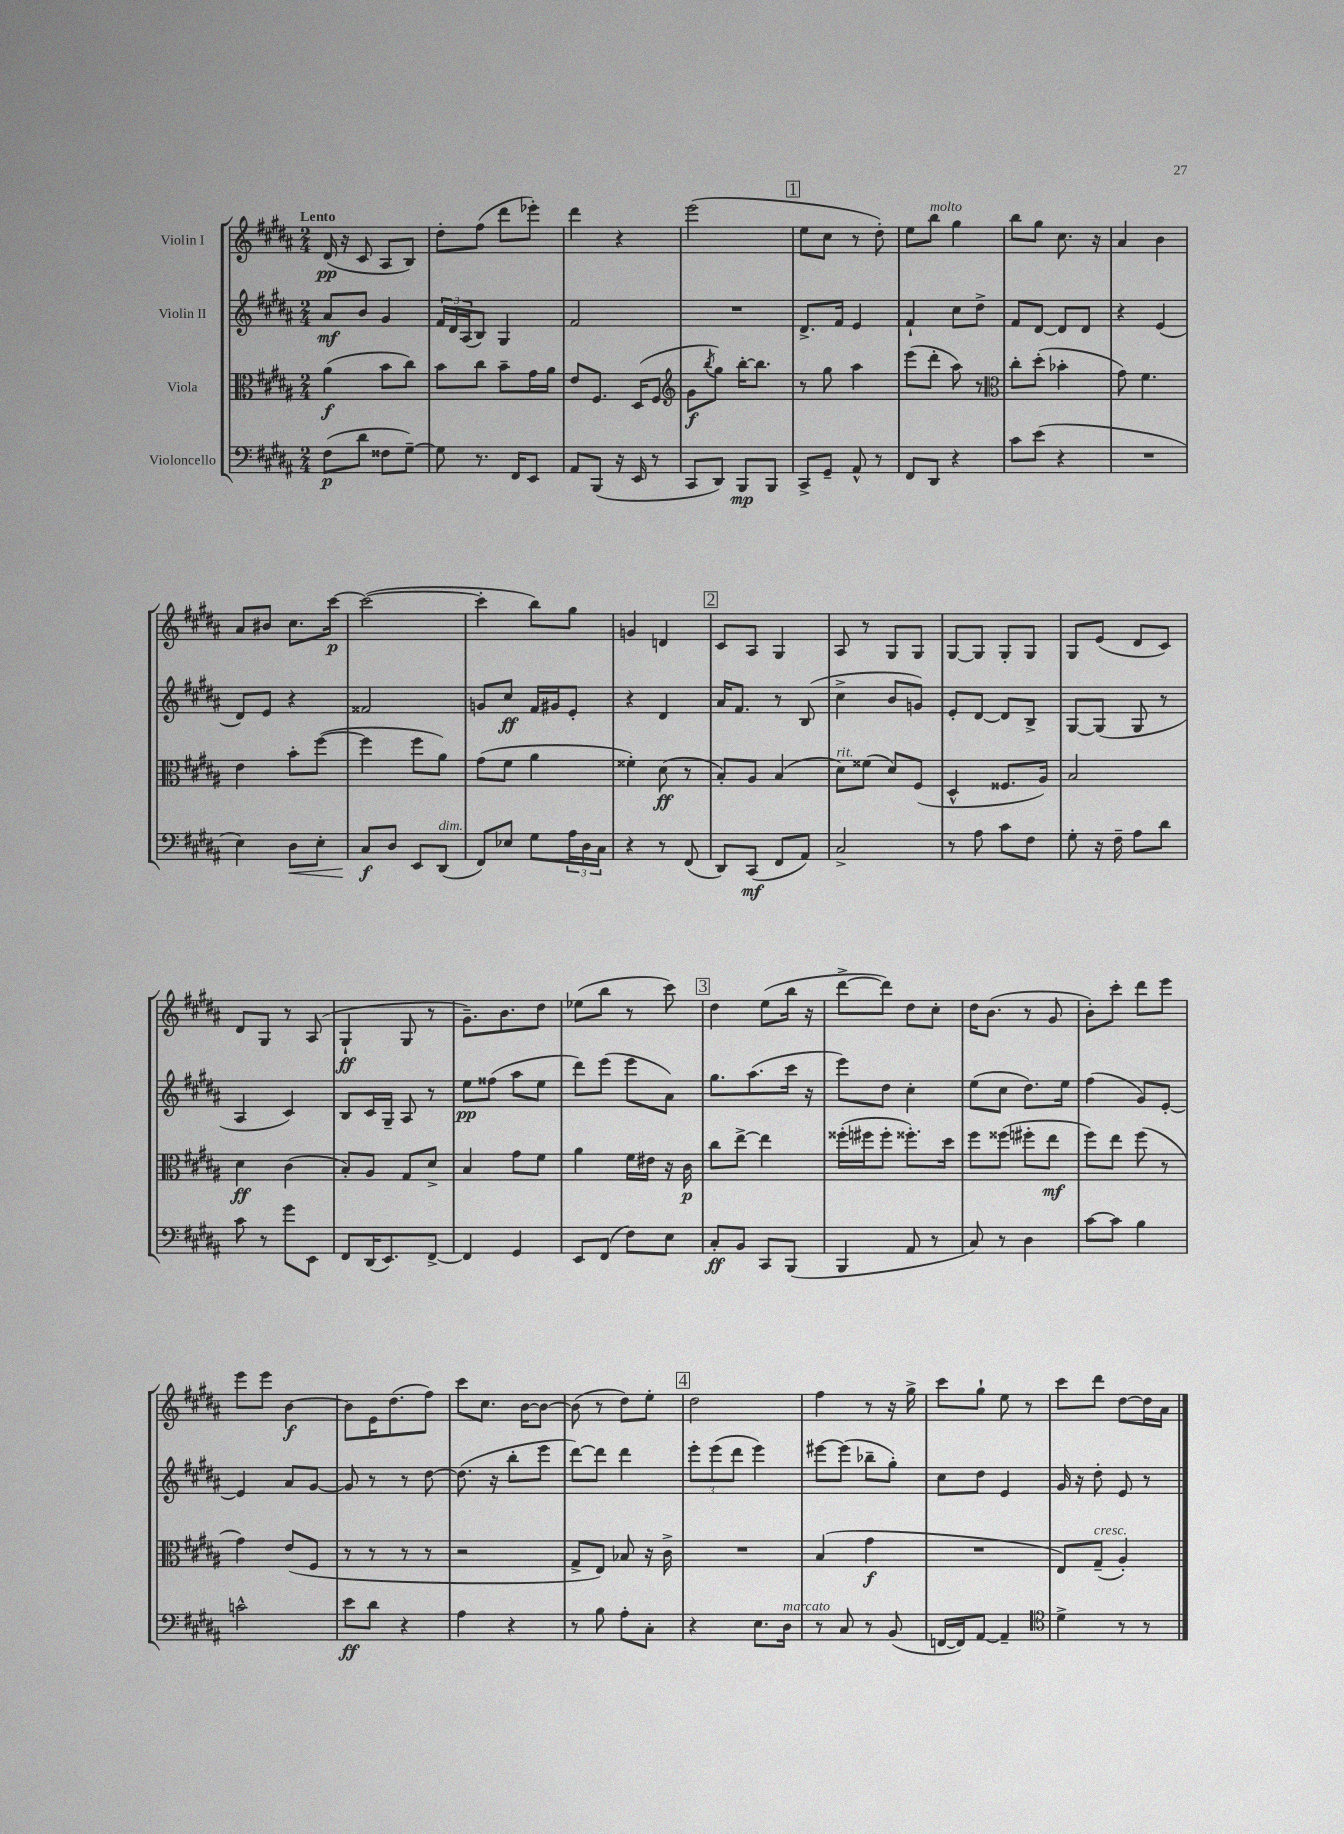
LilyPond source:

<<
\new StaffGroup <<
\new Staff = "s0" \with { instrumentName = "Violin I" } {
    \clef treble \key b \major \numericTimeSignature \time 2/4 \tempo "Lento"
    dis'16\pp( r16 cis'8 ais8 b8) |
    dis''8-. fis''8( dis'''8 ees'''8-.) |
    dis'''4 r4 |
    e'''2( |
    \mark \markup { \box "1" } e''8 cis''8 r8 dis''8-.) |
    e''8 b''8^\markup { \italic "molto" } gis''4 |
    b''8 gis''8 cis''8. r16 |
    ais'4 b'4 |
    ais'8 bis'8 cis''8. cis'''16~\p |
    cis'''2~( |
    cis'''4-. b''8) gis''8 |
    g'4 d'4 |
    \mark \markup { \box "2" } cis'8 ais8 gis4 |
    ais8 r8 gis8 gis8 |
    gis8~ gis8 gis8-. gis8 |
    gis8 e'8( dis'8 cis'8) |
    dis'8 gis8 r8 ais8( |
    gis4-!\ff gis8 r8 |
    gis'8.--) b'8. dis''8 |
    ees''8( b''8 r8 cis'''8) |
    \mark \markup { \box "3" } dis''4 e''8( b''16 r16 |
    dis'''8~-> dis'''8) dis''8 cis''8-. |
    dis''16 b'8.( r8 gis'8 |
    b'8-.) cis'''8-. dis'''8 e'''8 |
    e'''8 e'''8 b'4~\f |
    b'8 e'16 dis''8.( fis''8) |
    cis'''8 cis''8. b'16~ b'8~ |
    b'8( r8 dis''8) e''8-. |
    \mark \markup { \box "4" } dis''2 |
    fis''4 r8 r16 gis''16-> |
    cis'''8 gis''8-! e''8 r8 |
    cis'''8 dis'''8 dis''8~ dis''16 ais'16 \bar "|." |
}
\new Staff = "s1" \with { instrumentName = "Violin II" } {
    \clef treble \key b \major \numericTimeSignature \time 2/4
    ais'8\mf b'8 gis'4 |
    \tuplet 3/2 { fis'16 dis'16 ais16( } b8) gis4 |
    fis'2 |
    R2 |
    \mark \markup { \box "1" } dis'8.-> fis'16 e'4 |
    fis'4-! cis''8 dis''8-> |
    fis'8 dis'8~ dis'8 dis'8 |
    r4 e'4( |
    dis'8) e'8 r4 |
    fisis'2 |
    g'8 cis''8\ff fis'16 gis'16 e'8-. |
    r4 dis'4 |
    \mark \markup { \box "2" } ais'16 fis'8. r8 b8( |
    cis''4-> b'8 g'8) |
    e'8-. dis'8~ dis'8 b8-> |
    gis8~ gis8( gis8 r8 |
    ais4 cis'4) |
    b8 cis'16 gis16-- ais8 r8 |
    e''8\pp fisis''8( ais''8 e''8 |
    dis'''8) e'''8( e'''8 ais'8) |
    \mark \markup { \box "3" } gis''8. ais''8.( cis'''16 r16 |
    e'''8) dis''8 cis''4-. |
    e''8( cis''8 dis''8.) e''16 |
    fis''4( gis'8) e'8~-. |
    e'4 ais'8 gis'8~ |
    gis'8 r8 r8 dis''8~ |
    dis''8.( r16 b''8-. e'''8 |
    dis'''8~) dis'''8 dis'''4 |
    \mark \markup { \box "4" } \tuplet 3/2 { e'''8-. e'''8( dis'''8 } e'''4) |
    eis'''8~ eis'''8( bes''8-- gis''8-.) |
    cis''8 dis''8 e'4 |
    gis'16 r16 dis''8-. e'8 r8 \bar "|." |
}
\new Staff = "s2" \with { instrumentName = "Viola" } {
    \clef alto \key b \major \numericTimeSignature \time 2/4
    ais'4\f( b'8 cis''8) |
    b'8 cis''8 b'8-- gis'16 ais'16 |
    e'8 fis8. dis16( fis8 |
    \clef treble gis'8\f \acciaccatura { b''8 } gis''8) b''16~-. b''8. |
    \mark \markup { \box "1" } r8 gis''8 ais''4 |
    e'''8( dis'''8-. ais''8) r8 |
    \clef alto cis''8-. dis''8-.( bes'4-. |
    gis'8) fis'4. |
    e'4 b'8-. fis''8~( |
    fis''4 fis''8 ais'8) |
    gis'8( fis'8 ais'4 |
    fisis'4-.) dis'8\ff( r8 |
    \mark \markup { \box "2" } b8-.) ais8 b4( |
    dis'8^\markup { \italic "rit." }) fisis'8( dis'8) fis8( |
    dis4-^ fisis8. ais16) |
    b2 |
    dis'4\ff cis'4( |
    b8-.) ais8 gis8 dis'8-> |
    b4 gis'8 fis'8 |
    ais'4 fis'16 eis'16 r16 cis'16\p |
    \mark \markup { \box "3" } cis''8 e''8~-> e''4 |
    fisis''16-.( fis''16 fis''8-. fisis''8.-.) dis''16 |
    fis''8 fisis''8( fis''8-. e''8\mf |
    fis''8) e''8 fis''8( r8 |
    gis'4) e'8( fis8 |
    r8 r8 r8 r8 |
    r2 |
    gis8-> e8) bes8 r16 cis'16-> |
    \mark \markup { \box "4" } R2 |
    b4( gis'4\f |
    R2 |
    e8) gis8--^\markup { \italic "cresc." }( ais4-.) \bar "|." |
}
\new Staff = "s3" \with { instrumentName = "Violoncello" } {
    \clef bass \key b \major \numericTimeSignature \time 2/4
    fis8\p( dis'8 fisis8 gis8~--) |
    gis8 r8. fis,16 e,8 |
    ais,8 b,,8( r16 e,16 r8 |
    cis,8 dis,8) b,,8\mp b,,8 |
    \mark \markup { \box "1" } cis,8-> gis,8-- ais,8-^ r8 |
    fis,8 dis,8 r4 |
    cis'8 e'8( r4 |
    R2 |
    e4) dis8\< e8-. |
    cis8\f\! dis8 e,8 dis,8^\markup { \italic "dim." }( |
    fis,8) ees8 gis8 \tuplet 3/2 { ais16 dis16 cis16 } |
    r4 r8 fis,8( |
    \mark \markup { \box "2" } dis,8) cis,8\mf( fis,8 ais,8) |
    cis2-> |
    r8 ais8 cis'8 fis8 |
    gis8-. r16 fis16-- ais8 dis'8 |
    cis'8 r8 gis'8 e,8 |
    fis,8 dis,16( e,8.) fis,8~-> |
    fis,4 gis,4 |
    e,8 fis,8( fis8) e8 |
    \mark \markup { \box "3" } cis8-.\ff b,8 cis,8 b,,8( |
    b,,4 ais,8 r8 |
    cis8) r8 dis4 |
    cis'8~ cis'8 b4 |
    c'2-^ |
    e'8\ff dis'8 r4 |
    ais4 r4 |
    r8 b8 ais8-. cis8-. |
    \mark \markup { \box "4" } r4 e8. dis16^\markup { \italic "marcato" } |
    r8 cis8 r8 b,8( |
    f,16~ f,16) ais,8~ ais,4-- |
    \clef tenor dis'4-> r8 r8 \bar "|." |
}
>>
>>
\layout { \context { \Score \remove "Bar_number_engraver" } }
